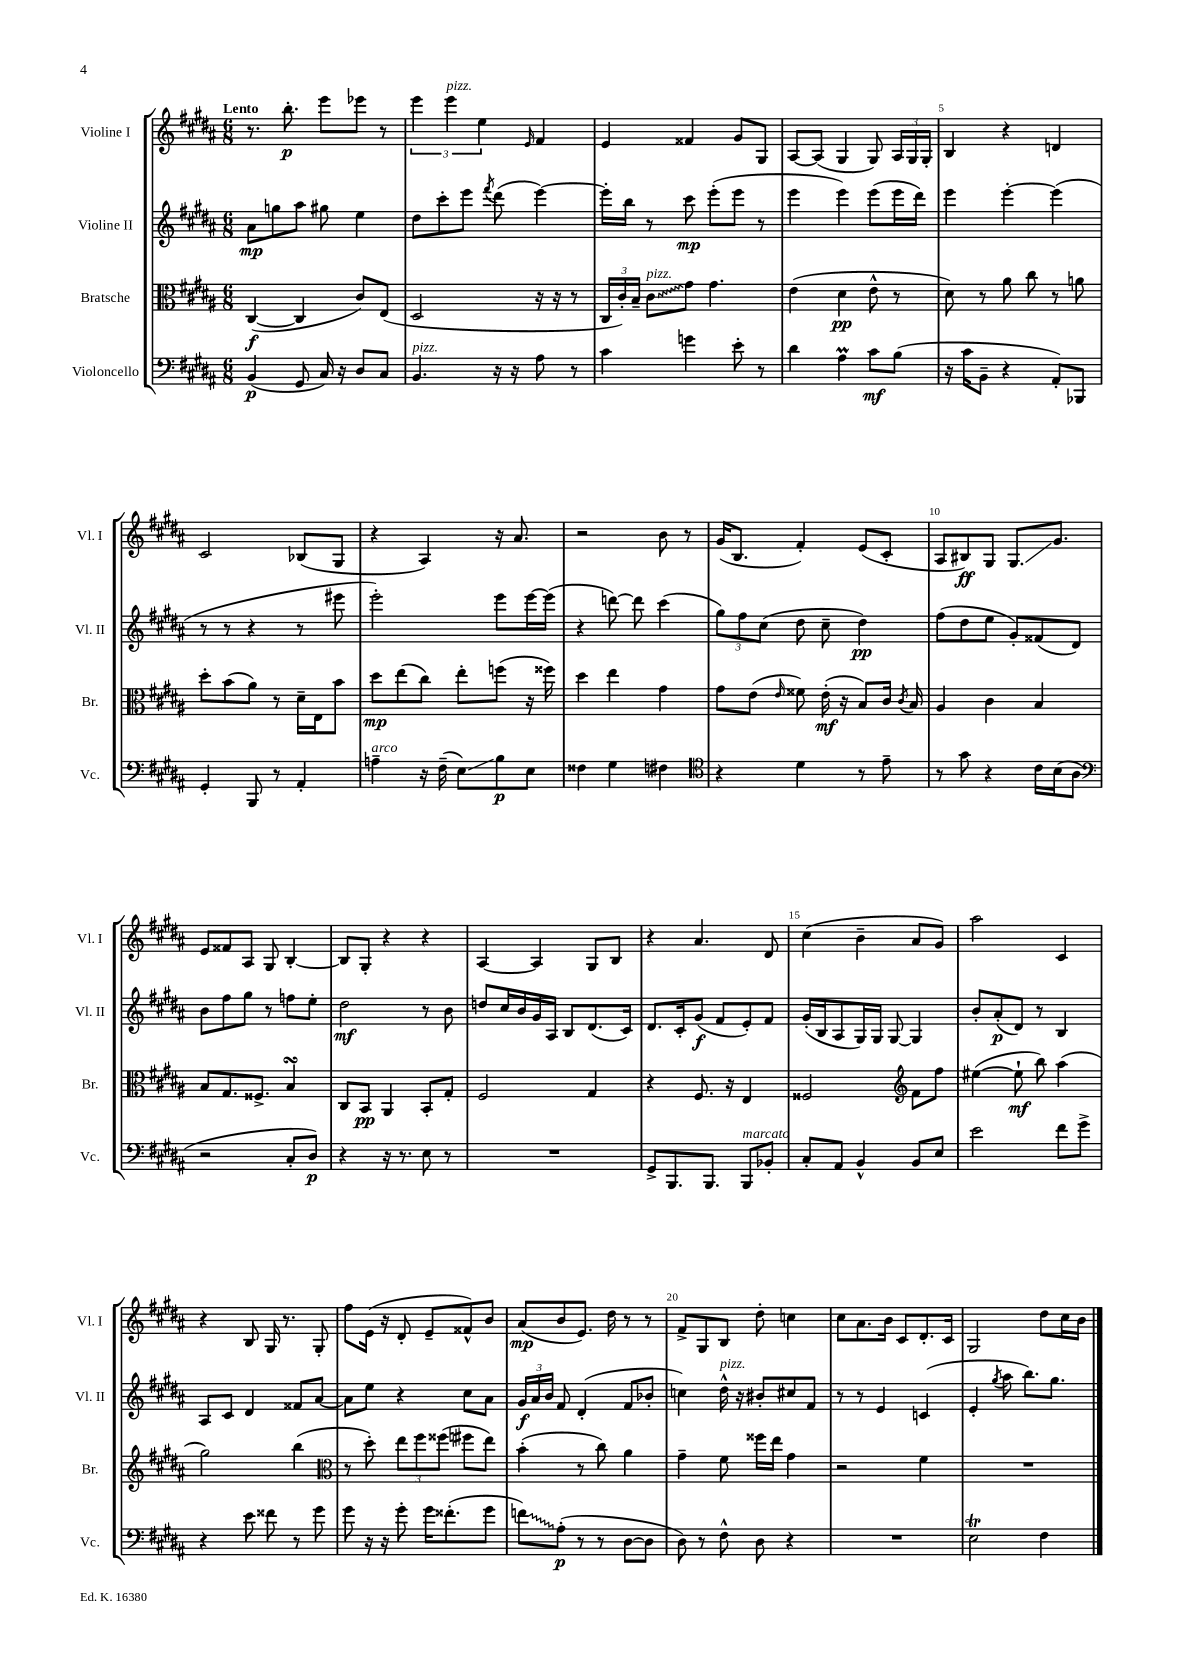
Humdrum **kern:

**kern	**kern	**kern	**kern
*staff4	*staff3	*staff2	*staff1
*clefF4	*clefC3	*clefG2	*clefG2
*k[f#c#g#d#a#]	*k[f#c#g#d#a#]	*k[f#c#g#d#a#]	*k[f#c#g#d#a#]
*M6/8	*M6/8	*M6/8	*M6/8
(4BB	([4C#	8a#	8.r
.	.	8gg	.
.	.	.	8.bb'
8GG#	4C#]	8aa#	.
16C#)	.	8gg#	8eee
16r	.	.	.
8D#	8c#)	4ee	8eee-
8C#	(8E	.	8r
=	=	=	=
4.BB	2D#	8dd#	6eee
.	.	8ccc#'	.
.	.	.	6eee
.	.	8eee	.
.	.	.	6ee
.	.	8qfff#	.
16r	.	(8ddd#	.
16r	.	.	.
.	.	.	16qqe
8A#	16r	[4eee)	4f#
.	16r	.	.
8r	8r	.	.
=	=	=	=
4c#	24C#	16eee']	4e
.	24c#')	.	.
.	.	16bb	.
.	24B~	.	.
.	8c#	8r	.
4g	8g#	8ccc#	4f##
.	4.g#	(8eee'	.
8e'	.	8eee	8g#
8r	.	8r	8G#
=	=	=	=
4d#	(4e	4eee	[8A#
.	.	.	(8A#]
4A#	4d#	4eee)	4G#
8c#	8e^^	(8eee	8G#)
(8B	8r	16eee	24A#
.	.	.	24G#
.	.	16ddd#)	.
.	.	.	24G#'
=	=	=	=
16r	8d#)	4eee	4B
16c#	.	.	.
8BB~	8r	.	.
4r	8a#	[4eee'	4r
.	8cc#	.	.
8AA#')	8r	(4eee]	4d
8BBB-	8a	.	.
=	=	=	=
4GG#'	8dd#'	8r	2c#
.	(8b	8r	.
8BBB	8a#)	4r	.
8r	8r	.	.
4AA#'	16d#~	8r	(8B-
.	16E	.	.
.	8b	8eee#	8G#
=	=	=	=
4A~	8dd#	2eee')	4r
.	(8ee	.	.
16r	8cc#)	.	4A#)
(16F#~	.	.	.
8E)	8ee'	.	.
8B	(8ff	8eee	16r
.	.	.	8.a#
8E	16r	[16eee	.
.	16ff##)	(16eee]	.
=	=	=	=
4F##	4dd#	4r	2r
4G#	4ee	[8ddd)	.
.	.	8ddd]	.
4F#	4g#	(4ccc#	8b
.	.	.	8r
=	=	=	=
*clefC4	*	*	*
4r	8g#	12gg#)	(16g#
.	.	.	8.B
.	.	12ff#	.
.	(8e	.	.
.	.	(12cc#	.
.	16qqe	.	.
4d#	8f##)	8dd#	4f#')
.	(16e'	8cc#~	.
.	16r	.	.
8r	8B)	4dd#)	(8e
8e~	16c#	.	8c#'
.	8qc#	.	.
.	16B	.	.
=	=	=	=
8r	4A#	(8ff#	8A#
8g#	.	8dd#	8B#)
4r	4c#	8ee	8G#
.	.	8g#')	8.G#
16c#	4B	(8f##	.
(16B	.	.	8.g#
8A#	.	8d#)	.
=	=	=	=
*clefF4	*	*	*
2r	8B	8b	8e
.	8.G#	8ff#	8f##
.	.	8gg#	8A#
.	8.F##^	.	.
.	.	8r	8G#
8C#'	4B	8ff	[4B'
8D#)	.	8ee'	.
=	=	=	=
4r	8C#	2dd#	8B]
.	8BB	.	8G#'
16r	4AA#	.	4r
8.r	.	.	.
8E	8BB'	8r	4r
8r	8G#'	8b	.
=	=	=	=
2.r	2F#	8dd	[4A#
.	.	16cc#	.
.	.	16b	.
.	.	16g#	4A#]
.	.	16A#	.
.	.	8B	.
.	4G#	(8.d#	8G#
.	.	.	8B
.	.	16c#)	.
=	=	=	=
8GG#^	4r	8.d#	4r
8.BBB	.	.	.
.	.	16c#'	.
.	8.F#	(8g#	4.a#
8.BBB	.	.	.
.	.	8f#	.
.	16r	.	.
8BBB	4E	8e')	.
8BB-'	.	8f#	8d#
=	=	=	=
8C#'	2F##	(16g#'	(4cc#
.	.	16B	.
8AA#	.	8A#	.
4BB^^	.	16G#)	4b~
.	.	16G#	.
.	.	[8G#	.
*	*clefG2	*	*
8BB	8f#	4G#]	8a#
8E	8ff#	.	8g#)
=	=	=	=
2e	([4ee#	8b'	2aa#
.	.	(8a#'	.
.	8ee#`]	8d#)	.
.	8bb)	8r	.
8f#	(4aa#	4B	4c#
8g#^	.	.	.
=	=	=	=
4r	2gg#)	8A#	4r
.	.	8c#	.
8e	.	4d#	8B
8f##	.	.	16G#
.	.	.	8.r
8r	(4bb	8f##	.
8g#	.	[8a#	8G#'
=	=	=	=
*	*clefC3	*	*
8g#	8r	8a#]	8ff#
16r	8dd#')	8ee	(16e
16r	.	.	16r
8g#'	12ee	4r	8d#'
.	12ff#	.	.
16g#	.	.	8e~
.	(12ff##	.	.
(8.f##'	.	.	.
.	8ff#	8cc#	8f##^^)
8g#	8ee)	8a#	8b
=	=	=	=
8f)	(4b'	24g#	(8a#
.	.	24a#	.
.	.	24b	.
(8A#'	.	8f#	8b
8r	8r	(4d#'	8.e)
8r	8cc#)	.	.
.	.	.	16dd#
[8D#	4a#	8f#	8r
8D#]	.	8b-'	8r
=	=	=	=
8D#)	4g#~	4cc)	8f#^
8r	.	.	8G#
8F#^^	8f#	16dd#^^	8B
.	.	16r	.
8D#	16ff##	8b#'	8dd#'
.	16ee	.	.
4r	4g#	8cc#	4cc
.	.	8f#	.
=	=	=	=
2.r	2r	8r	8cc#
.	.	8r	8.a#
.	.	4e	.
.	.	.	16b
.	.	.	8c#
.	4f#	(4c	8.d#'
.	.	.	16c#
=	=	=	=
2E	2.r	4e'	2G#
.	.	8qgg#	.
.	.	8aa#	.
.	.	8.bb)	.
4F#	.	.	8dd#
.	.	8.gg#	.
.	.	.	16cc#
.	.	.	16b
==	==	==	==
*-	*-	*-	*-
